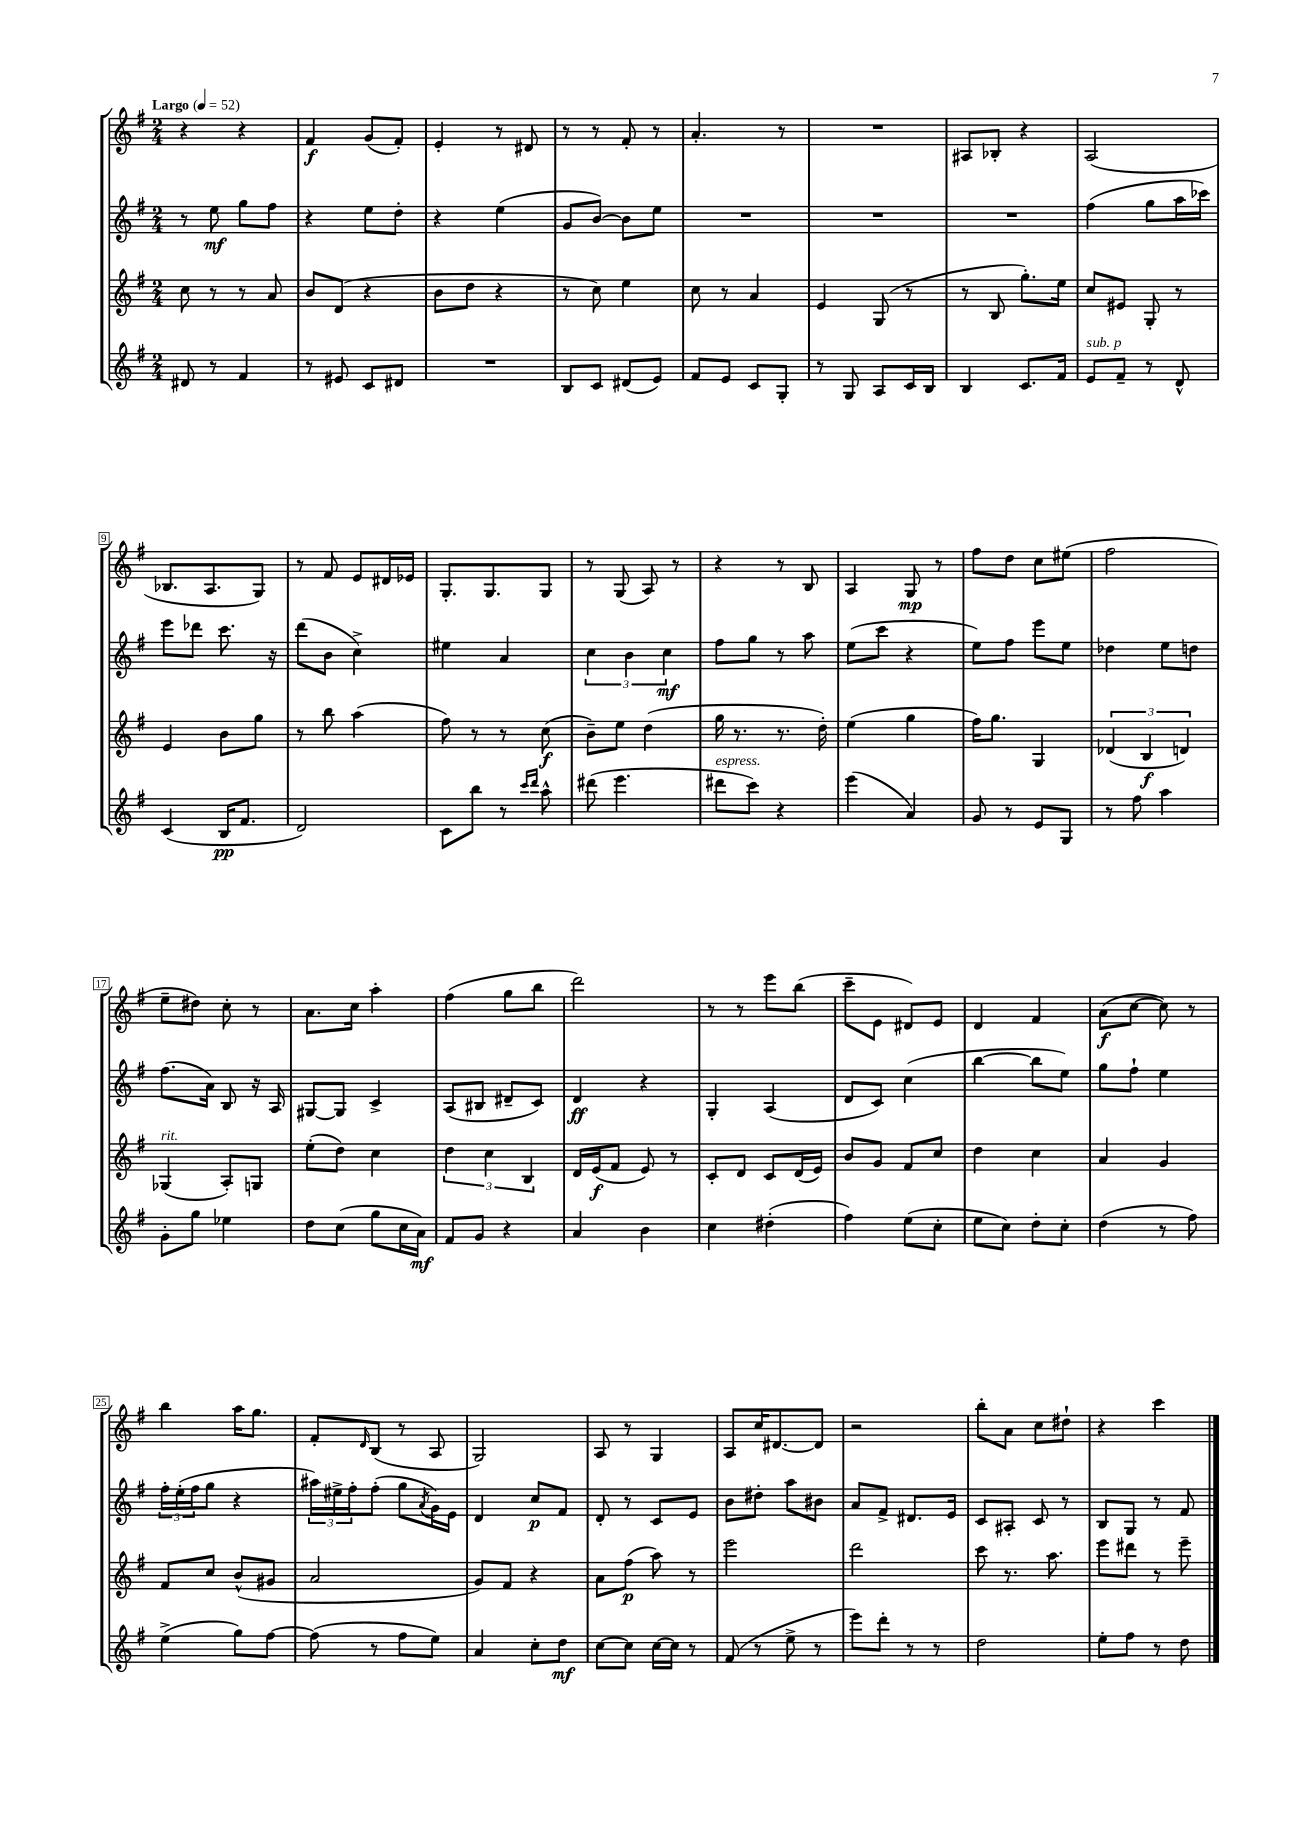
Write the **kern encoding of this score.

**kern	**kern	**kern	**kern
*staff4	*staff3	*staff2	*staff1
*clefG2	*clefG2	*clefG2	*clefG2
*k[f#]	*k[f#]	*k[f#]	*k[f#]
*M2/4	*M2/4	*M2/4	*M2/4
*MM52	*MM52	*MM52	*MM52
8d#/	8cc\	8r	4r
8r	8r	8ee\	.
4f#/	8r	8gg\L	4r
.	8a/	8ff#\J	.
=	=	=	=
8r	8b/L	4r	4f#/
8e#/	(8d/J	.	.
8c/L	4r	8ee\L	(8g/L
8d#/J	.	8dd'\J	8f#'/J)
=	=	=	=
2r	8b\L	4r	4e'/
.	8dd\J	.	.
.	4r	(4ee\	8r
.	.	.	8d#/
=	=	=	=
8B/L	8r	8g/L	8r
8c/J	8cc\)	[8b/J)	8r
(8d#/L	4ee\	8b\]L	8f#'/
8e/J)	.	8ee\J	8r
=	=	=	=
8f#/L	8cc\	2r	4.a'/
8e/J	8r	.	.
8c/L	4a/	.	.
8G'/J	.	.	8r
=	=	=	=
8r	4e/	2r	2r
8G/	.	.	.
8A/L	(8G/	.	.
16c/L	8r	.	.
16B/JJ	.	.	.
=	=	=	=
4B/	8r	2r	8A#/L
.	8B/	.	8B-'/J
8.c/L	8.gg'\L)	.	4r
16f#/Jk	16ee\Jk	.	.
=	=	=	=
8e/L	8cc/L	(4ff#\	(2A/
8f#~/J	8e#/J	.	.
8r	8G'/	8gg\L	.
8d^^/	8r	16aa\L	.
.	.	16ccc-\JJ)	.
=	=	=	=
(4c/	4e/	8eee\L	8.B-/L
.	.	8ddd-\J	.
.	.	.	8.A/
16B/LK	8b\L	8.ccc\	.
8.f#/J	.	.	.
.	8gg\J	.	8G/J)
.	.	16r	.
=	=	=	=
2d/)	8r	(8ddd\L	8r
.	8bb\	8b\J	8f#/
.	(4aa\	4cc^\)	8e/L
.	.	.	16d#/L
.	.	.	16e-/JJ
=	=	=	=
8c\L	8ff#\)	4ee#\	8.G'/L
8bb\J	8r	.	.
.	.	.	8.G/
8r	8r	4a/	.
16qqccc/LL	.	.	.
16qqddd/JJ	.	.	.
8aa^^\	(8cc\	.	8G/J
=	=	=	=
(8ddd#\	8b~\L)	6cc\	8r
4.eee\	8ee\J	.	(8G/
.	.	6b\	.
.	(4dd\	.	8A/)
.	.	6cc\	.
.	.	.	8r
=	=	=	=
8ddd#\L	16gg\	8ff#\L	4r
.	8.r	.	.
8ccc\J)	.	8gg\J	.
4r	8.r	8r	8r
.	.	8aa\	8B/
.	16dd'\)	.	.
=	=	=	=
(4eee\	(4ee\	(8ee\L	4A/
.	.	8ccc\J	.
4a/)	4gg\	4r	8G/
.	.	.	8r
=	=	=	=
8g/	16ff#\LK)	8ee\L)	8ff#\L
.	8.gg\J	.	.
8r	.	8ff#\J	8dd\J
8e/L	4G/	8eee\L	8cc\L
8G/J	.	8ee\J	(8ee#\J
=	=	=	=
8r	(6d-/	4dd-\	2ff#\
8ff#\	.	.	.
.	6B/	.	.
4aa\	.	8ee\L	.
.	6d/)	.	.
.	.	8dd\J	.
=	=	=	=
8g'\L	(4G-/	(8.ff#\L	8ee~\L
8gg\J	.	.	8dd#\J)
.	.	16a\Jk)	.
4ee-\	8A'/L)	8B/	8cc'\
.	8G/J	16r	8r
.	.	16A/	.
=	=	=	=
8dd\L	(8ee'\L	[8G#/L	8.a\L
(8cc\J	8dd\J)	8G#/]J	.
.	.	.	16cc\Jk
8gg\L	4cc\	4c^/	4aa'\
16cc\L	.	.	.
16a\JJ)	.	.	.
=	=	=	=
8f#/L	6dd\	(8A/L	(4ff#\
8g/J	.	8B#/J	.
.	6cc\	.	.
4r	.	8d#~/L	8gg\L
.	6B/	.	.
.	.	8c/J)	8bb\J
=	=	=	=
4a/	16d/LL	4d/	2ddd\)
.	(16e/J	.	.
.	8f#/J	.	.
4b\	8e/)	4r	.
.	8r	.	.
=	=	=	=
4cc\	8c'/L	4G'/	8r
.	8d/J	.	8r
(4dd#'\	8c/L	(4A/	8eee\L
.	(16d/L	.	(8bb\J
.	16e/JJ)	.	.
=	=	=	=
4ff#\)	8b/L	8d/L	8ccc~\L
.	8g/J	8c/J)	8e\J
(8ee\L	8f#/L	(4cc\	8d#/L)
8cc'\J	8cc/J	.	8e/J
=	=	=	=
8ee\L	4dd\	[4bb\	4d/
8cc\J)	.	.	.
8dd'\L	4cc\	8bb\]L	4f#/
8cc'\J	.	8ee\J)	.
=	=	=	=
(4dd\	4a/	8gg\L	(8a\L
.	.	8ff#`\J	[8cc\J
8r	4g/	4ee\	8cc\])
8ff#\)	.	.	8r
=	=	=	=
(4ee^\	8f#/L	24ff#'\LL	4bb\
.	.	(24ee'\	.
.	.	24ff#\J	.
.	8cc/J	8gg\J	.
8gg\L)	(8b^^/L	4r	16aa\LK
.	.	.	8.gg\J
[8ff#\J	8g#/J	.	.
=	=	=	=
(8ff#\]	2a/	24aa#\LL)	8f#'/L
.	.	24ee#^\	.
.	.	24ff#'\J	.
.	.	.	16qqd/
8r	.	(8ff#'\J	(8B/J
8ff#\L	.	8gg\L	8r
.	.	8qa/	.
8ee\J)	.	16g\L)	8A/
.	.	16e\JJ	.
=	=	=	=
4a/	8g/L)	4d/	2G/)
.	8f#/J	.	.
8cc'\L	4r	8cc/L	.
8dd\J	.	8f#/J	.
=	=	=	=
[8cc\L	8a\L	8d'/	8A/
8cc\]J	(8ff#\J	8r	8r
[16cc\LL	8aa\)	8c/L	4G/
16cc\]JJ	.	.	.
8r	8r	8e/J	.
=	=	=	=
(8f#/	2eee\	8b\L	8A/L
8r	.	8dd#'\J	16cc/K
.	.	.	[8.d#/
8ee^\	.	8aa\L	.
8r	.	8b#\J	8d#/]J
=	=	=	=
8eee\L)	2ddd\	8a/L	2r
8ddd'\J	.	8f#^/J	.
8r	.	8.d#/L	.
8r	.	.	.
.	.	16e/Jk	.
=	=	=	=
2dd\	8ccc\	8c/L	8bb'\L
.	8.r	8A#'/J	8a\J
.	.	8c/	8cc\L
.	8.aa\	.	.
.	.	8r	8dd#`\J
=	=	=	=
8ee'\L	8eee\L	8B/L	4r
8ff#\J	8ddd#\J	8G/J	.
8r	8r	8r	4ccc\
8dd\	8eee~\	8f#/	.
==	==	==	==
*-	*-	*-	*-
